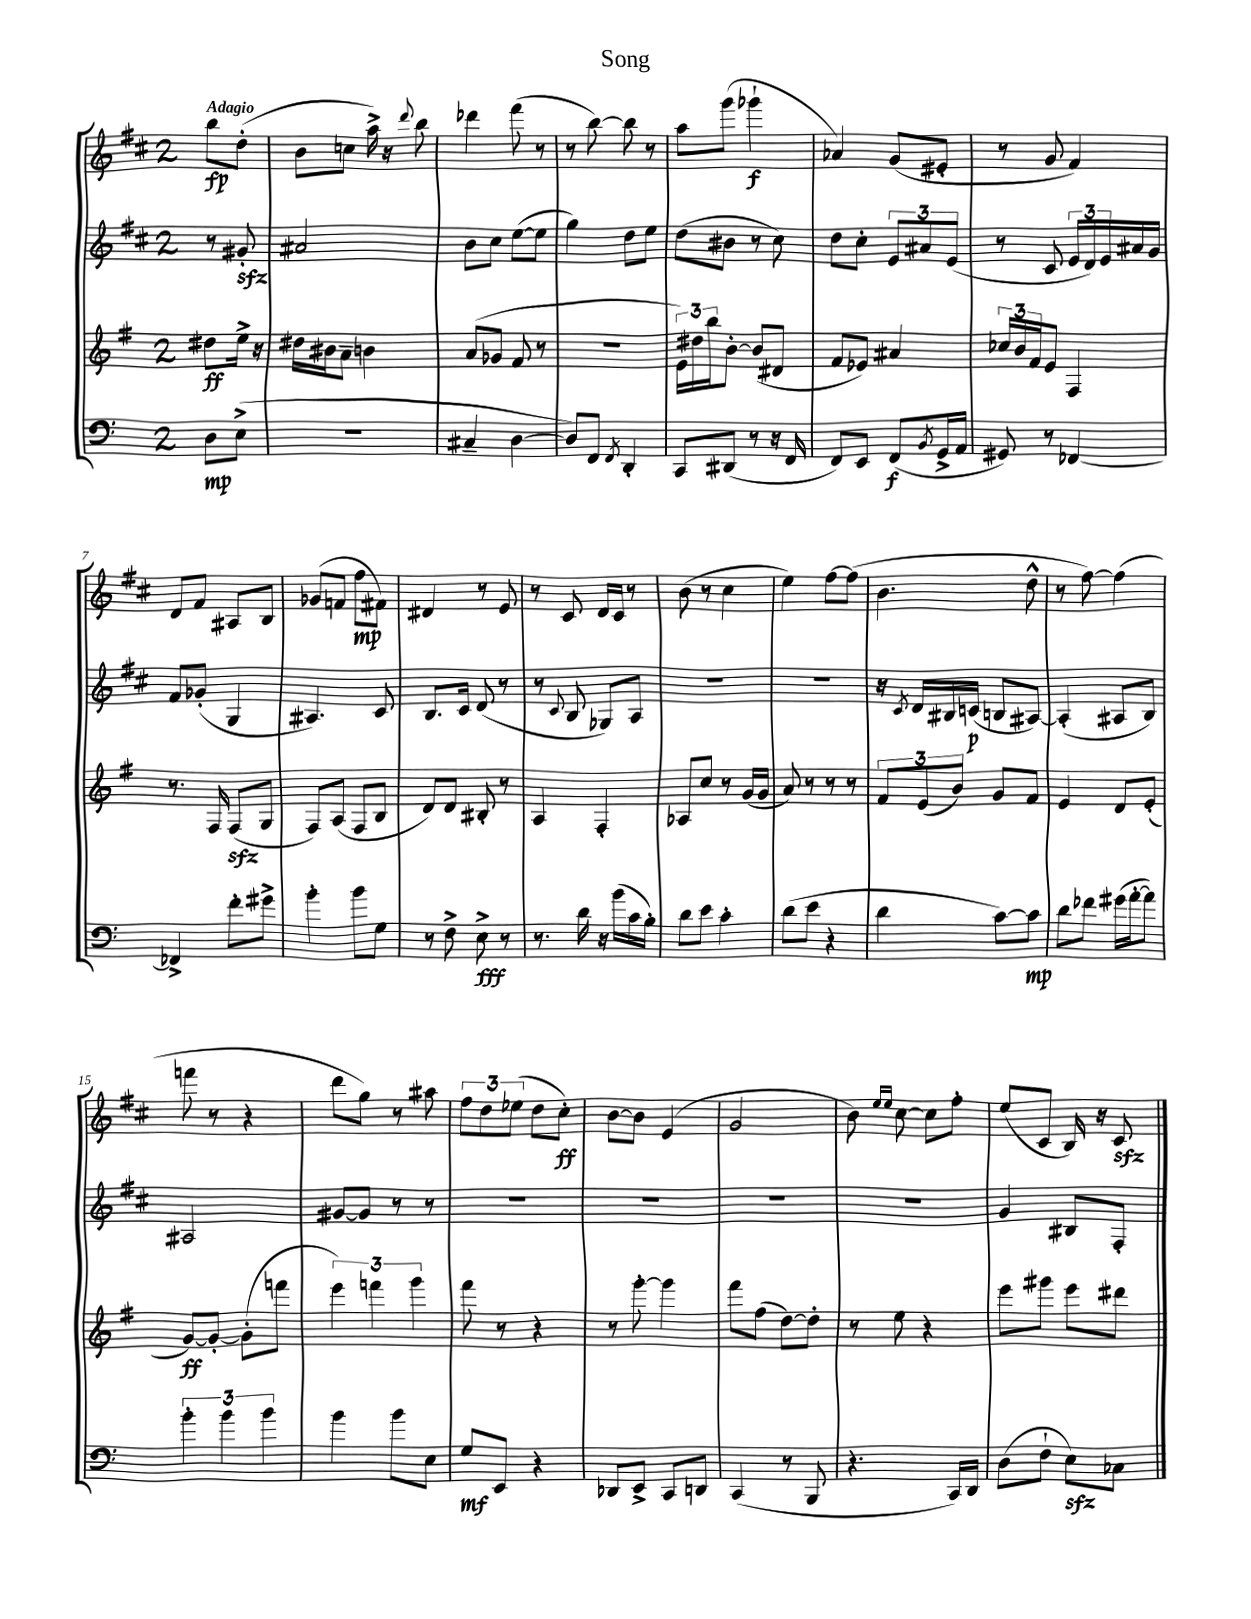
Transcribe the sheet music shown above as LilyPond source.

\header { title = "Song" }
<<
\new StaffGroup <<
\new Staff = "s0" {
    \clef treble \key d \major \once \override Staff.TimeSignature.style = #'single-digit \time 2/4 \partial 4 \tempo "Adagio"
    b''8\fp d''8-.( |
    b'8 c''8 a''16->) r16 \appoggiatura { d'''8 } b''8 |
    des'''4 fis'''8( r8 |
    r8 b''8~) b''8 r8 |
    a''8 g'''8( ges'''4-!\f |
    aes'4) g'8( eis'8-. |
    r8 g'8 fis'4) |
    d'8 fis'8 ais8 b8 |
    ges'8( f'8 fis''8\mp fis'8) |
    dis'4 r8 e'8 |
    r8 cis'8 d'16 cis'16 r8 |
    b'8( r8 cis''4 |
    e''4) fis''8~ fis''8( |
    b'4. d''8-^ |
    r8 fis''8~) fis''4( |
    f'''8 r8 r4 |
    d'''8 g''8) r8 ais''8 |
    \tuplet 3/2 { fis''8 d''8 ees''8( } d''8 cis''8-.\ff) |
    b'8~ b'8 e'4( |
    g'2 |
    b'8) \grace { e''16 e''16 } cis''8~ cis''8 fis''8-. |
    e''8( cis'8 b16) r16 cis'8\sfz \bar "|." |
}
\new Staff = "s1" {
    \clef treble \key d \major \once \override Staff.TimeSignature.style = #'single-digit \time 2/4 \partial 4
    r8 gis'8-.\sfz |
    ais'2 |
    b'8 cis''8 e''8~( e''8 |
    g''4) d''8 e''8 |
    d''8( bis'8 r8 cis''8) |
    d''8 cis''8-. \tuplet 3/2 { e'8 ais'8 e'8( } |
    r8 cis'8 \tuplet 3/2 { e'16 d'16) e'16 } ais'16 g'16 |
    fis'8 ges'8-.( g4 |
    ais4.) cis'8 |
    b8. cis'16 d'8( r8 |
    r8 \appoggiatura { cis'8 } b8 ges8) a8 |
    r2 |
    r2 |
    r16 \acciaccatura { cis'8 } d'16 bis16 c'16\p( b8 ais8~) |
    ais4-.( ais8 b8) |
    ais2 |
    gis'8~ gis'8 r8 r8 |
    R2 |
    R2 |
    R2 |
    R2 |
    g'4 bis8 fis8-. \bar "|." |
}
\new Staff = "s2" {
    \clef treble \key g \major \once \override Staff.TimeSignature.style = #'single-digit \time 2/4 \partial 4
    dis''8\ff e''16-> r16 |
    dis''16 bis'16 a'8-- b'4 |
    a'8( ges'8 fis'8 r8 |
    r2 |
    \tuplet 3/2 { e'16) dis''16 b''16 } b'8~-. b'8( dis'8 |
    fis'8 ees'8) ais'4 |
    \tuplet 3/2 { ces''16 b'16 fis'16 } e'8 fis4 |
    r8. fis16 fis8\sfz( g8 |
    fis8) a8( fis8 b8 |
    d'8) d'8 bis8-. r8 |
    a4 fis4-. |
    aes8 c''8 r8 g'16( g'16 |
    a'8) r8 r8 r8 |
    \tuplet 3/2 { fis'8 e'8( b'8) } g'8 fis'8 |
    e'4 d'8 e'8-.( |
    g'8~\ff) g'8~-. g'8-.( f'''8 |
    \tuplet 3/2 { e'''4) f'''4 g'''4 } |
    fis'''8 r8 r4 |
    r8 g'''8~-. g'''4 |
    fis'''8 fis''8( d''8~) d''8-. |
    r8 e''8 r4 |
    e'''8 gis'''8 e'''8 dis'''8 \bar "|." |
}
\new Staff = "s3" {
    \clef bass \key c \major \once \override Staff.TimeSignature.style = #'single-digit \time 2/4 \partial 4
    d8\mp e8->( |
    r2 |
    cis4-- d4~ |
    d8) f,8 \acciaccatura { f,8 } d,4-. |
    c,8 dis,8( r8 r16 f,16 |
    f,8) e,8 f,8\f( \acciaccatura { b,8 } g,16-> a,16 |
    gis,8) r8 fes,4~ |
    fes,4-> f'8-. gis'8-> |
    b'4-. b'8 g8 |
    r8 f8-> e8->\fff r8 |
    r8. d'16 r16 b'16( c'16 b16-.) |
    d'8 e'8 c'4-. |
    d'8( e'8 r4 |
    d'4 c'8~) c'8\mp |
    d'8 fes'8 gis'16( a'16~-. a'8) |
    \tuplet 3/2 { b'4-. b'4 b'4 } |
    b'4 b'8 e8 |
    g8\mf e,8 r4 |
    des,8 e,8-> c,8 d,8 |
    c,4( r8 b,,8 |
    r4. c,16) d,16 |
    d8( f8-! e8\sfz) ces8 \bar "|." |
}
>>
>>
